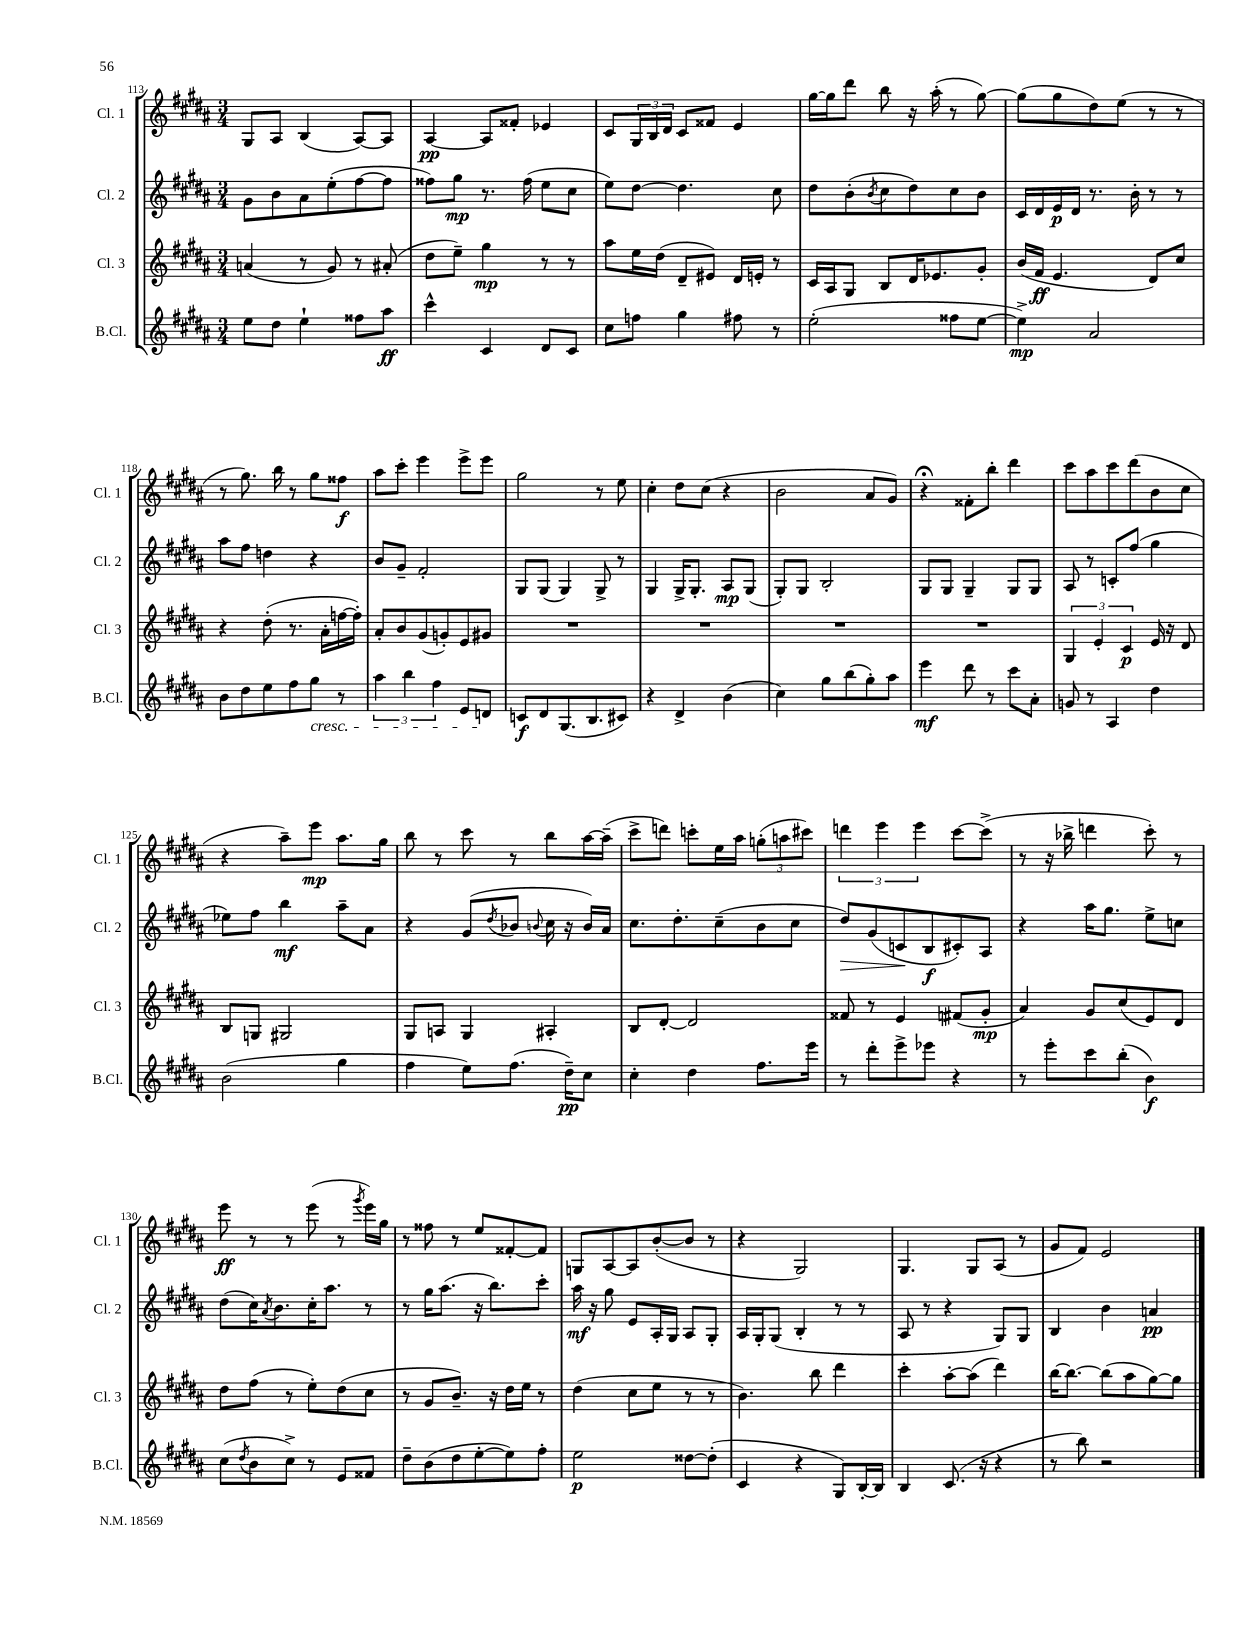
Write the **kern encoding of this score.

**kern	**kern	**kern	**kern
*staff4	*staff3	*staff2	*staff1
*clefG2	*clefG2	*clefG2	*clefG2
*k[f#c#g#d#a#]	*k[f#c#g#d#a#]	*k[f#c#g#d#a#]	*k[f#c#g#d#a#]
*M3/4	*M3/4	*M3/4	*M3/4
8ee\L	(4a/	8g#\L	8G#/L
8dd#\J	.	8b\	8A#/J
4ee`\	8r	8a#\	(4B/
.	8g#/)	(8ee'\	.
8ff##\L	8r	[8ff#\	[8A#/L)
8aa#\J	(8a#'/	8ff#\]J	8A#/]J
=	=	=	=
4ccc#^^\	8dd#\L	8ff##\L)	[4A#/
.	8ee~\J)	8gg#\J	.
4c#/	4gg#\	8.r	8A#/]L
.	.	.	8f##'/J
.	.	(16ff##\	.
8d#/L	8r	8ee\L	4e-/
8c#/J	8r	8cc#\J	.
=	=	=	=
8cc#\L	8aa#\L	8ee\L)	8c#/L
8ff\J	16ee\L	[8dd#\J	24G#/L
.	.	.	24B/
.	(16dd#\JJ	.	.
.	.	.	24d#/JJ
4gg#\	8d#~/L	4.dd#\]	8c#/L
.	8e#/J)	.	8f##/J
8ff#\	16d#/LL	.	4e/
.	16e'/JJ	.	.
8r	8r	8cc#\	.
=	=	=	=
(2ee'\	16c#/LL	8dd#\L	[16gg#\LL
.	16A#/J	.	16gg#\]J
.	8G#/J	(8b'\	8ddd#\J
.	.	8qb/	.
.	8B/L	8cc#\	8bb\
.	16d#/K	8dd#\)	16r
.	8.e-/	.	(16aa#'\
8ff##\L	.	8cc#\	8r
[8ee\J	8g#'/J	8b\J	[8gg#\)
=	=	=	=
4ee^\])	(16b/LL	16c#/LL	(8gg#\]L
.	16f#/JJ	16d#/	.
.	4.e/	16e/	8gg#\
.	.	16d#/JJ	.
2a#/	.	8.r	8dd#\)
.	.	.	(8ee\J
.	.	16b'\	.
.	8d#/L)	8r	8r
.	8cc#/J	8r	8r
=	=	=	=
8b\L	4r	8aa#\L	8r
8dd#\	.	8ff#\J	8.gg#\)
8ee\	(8dd#'\	4dd\	.
.	.	.	16bb\
8ff#\	8.r	.	8r
8gg#\J	.	4r	8gg#\L
.	16a#'\LL	.	.
8r	[16ff\	.	8ff##\J
.	16ff'\]JJ)	.	.
=	=	=	=
6aa#\	8a#'/L	8b/L	8aa#\L
.	8b/	8g#~/J	8ccc#'\J
6bb\	.	.	.
.	(8g#/	2f#'/	4eee\
6ff#\	.	.	.
.	8g'/)	.	.
8e/L	8e/	.	8eee^\L
8d/J	8g#/J	.	8eee\J
=	=	=	=
8c/L	2.r	8G#/L	2gg#\
8d#/	.	(8G#/J	.
(8.G#/	.	4G#/)	.
8.B/	.	.	.
.	.	8G#^/	8r
8c#/J)	.	8r	8ee\
=	=	=	=
4r	2.r	4G#/	4cc#'\
4d#^/	.	16G#^/LK	8dd#\L
.	.	8.G#'/J	.
.	.	.	(8cc#\J
(4b\	.	8A#/L	4r
.	.	(8G#/J	.
=	=	=	=
4cc#\)	2.r	8G#'/L)	2b\
.	.	8G#/J	.
8gg#\L	.	2B'/	.
(8bb\	.	.	.
8gg#'\)	.	.	8a#/L
8aa#\J	.	.	8g#/J)
=	=	=	=
4eee\	2.r	8G#/L	4r;
.	.	8G#/J	.
8ddd#\	.	4G#~/	8f##'\L
8r	.	.	8bb'\J
8ccc#\L	.	8G#/L	4ddd#\
8a#'\J	.	8G#/J	.
=	=	=	=
8g/	6G#/	8A#/	8ccc#\L
8r	.	8r	8aa#\
.	6e'/	.	.
4A#/	.	8c'/L	8ccc#\
.	6c#/	.	.
.	.	(8ff#/J	(8ddd#\
4dd#\	16e/	4gg#\	8b\
.	16r	.	.
.	8d#/	.	8cc#\J
=	=	=	=
(2b\	8B/L	8ee-\L)	4r
.	8G/J	8ff#\J	.
.	2G#/	4bb\	8aa#~\L)
.	.	.	8eee\J
4gg#\	.	8aa#~\L	8.aa#\L
.	.	8a#\J	.
.	.	.	16gg#\Jk
=	=	=	=
4ff#\	8G#/L	4r	8bb\
.	8A/J	.	8r
8ee\L)	4G#/	(8g#/L	8ccc#\
.	.	8qdd#/	.
(8.ff#\J	.	8b-/J	8r
.	.	8qqb/	.
.	4A#'/	16cc#\	8bb\L
16dd#~\LK)	.	16r	.
8cc#\J	.	16b/LL)	[16aa#\L
.	.	16a#/JJ	(16aa#~\]JJ
=	=	=	=
4cc#'\	8B/L	8.cc#\L	8ccc#^\L
.	[8d#'/J	.	8ddd\J)
.	.	8.dd#'\	.
4dd#\	2d#/]	.	8ccc'\L
.	.	(8cc#~\	16ee\L
.	.	.	16aa#\JJ
8.ff#\L	.	8b\	(12gg'\L
.	.	.	12aa\
.	.	8cc#\J	.
.	.	.	12ccc#\J)
16eee\Jk	.	.	.
=	=	=	=
8r	8f##/	8dd#/L)	6ddd\
8ddd#'\L	8r	(8g#/	.
.	.	.	6eee\
8eee^\	4e/	8c/	.
.	.	.	6eee\
8eee-\J	.	8B/	.
4r	(8f#/L	8c#'/)	[8ccc#\L
.	8g#'/J	8A#/J	(8ccc#^\]J
=	=	=	=
8r	4a#/)	4r	8r
8eee'\L	.	.	16r
.	.	.	16bb-^\
8ccc#\	8g#/L	16aa#\LK	4ddd\
.	.	8.gg#\J	.
(8bb'\J	(8cc#/	.	.
4b\)	8e/)	8ee^\L	8ccc#'\)
.	8d#/J	8cc\J	8r
=	=	=	=
(8cc#\L	8dd#\L	(8dd#\L	8eee\
8qdd#/	.	.	.
8b\	(8ff#\J	16cc#\K)	8r
.	.	8qa#/	.
.	.	8.b\	.
8cc#^\J)	8r	.	8r
8r	8ee'\L)	16cc#'\K	(8eee\
.	.	8.aa#\J	.
8e/L	(8dd#\	.	8r
.	.	.	8qggg#/
8f##/J	8cc#\J	8r	16eee\LL)
.	.	.	16gg#\JJ
=	=	=	=
8dd#~\L	8r	8r	8r
(8b\	8g#/L	16gg#\LK	8ff##\
.	.	(8.aa#\J	.
8dd#\	8.b~/J)	.	8r
[8ee'\	.	16r	8ee/L
.	16r	8.bb\L)	.
8ee\])	16dd#\LL	.	[8f##'/
.	16ee\JJ	.	.
8ff#'\J	8r	8ccc#'\J	8f##/]J
=	=	=	=
2ee\	(4dd#\	16aa#\	8G/L
.	.	16r	.
.	.	8gg#\	[8A#/
.	8cc#\L	8e/L	8A#/]
.	8ee\J	16A#'/L	([8b'/
.	.	16G#/JJ	.
[8dd##\L	8r	8A#/L	8b/]J
(8dd##'\]J	8r	8G#'/J	8r
=	=	=	=
4c#/	4.b\)	16A#/LL	4r
.	.	16G#'/J	.
.	.	(8G#/J	.
4r	.	4B'/	2G#/)
.	8bb\	.	.
8G#/L)	4ddd#\	8r	.
[16B'/L	.	8r	.
16B/]JJ	.	.	.
=	=	=	=
4B/	4ccc#'\	8A#/	4.G#/
.	.	8r	.
(8.c#/	[8aa#'\L	4r	.
.	(8aa#\]J	.	8G#/L
16r	.	.	.
4r	4ddd#\)	8G#/L)	(8A#/J
.	.	8G#/J	8r
=	=	=	=
8r	[16bb\LK	4B/	8g#/L
.	8.bb\_J	.	.
8bb\)	.	.	8f#/J)
2r	(8bb\]L	4b\	2e/
.	8aa#\	.	.
.	[8gg#\)	4a/	.
.	8gg#\]J	.	.
==	==	==	==
*-	*-	*-	*-
